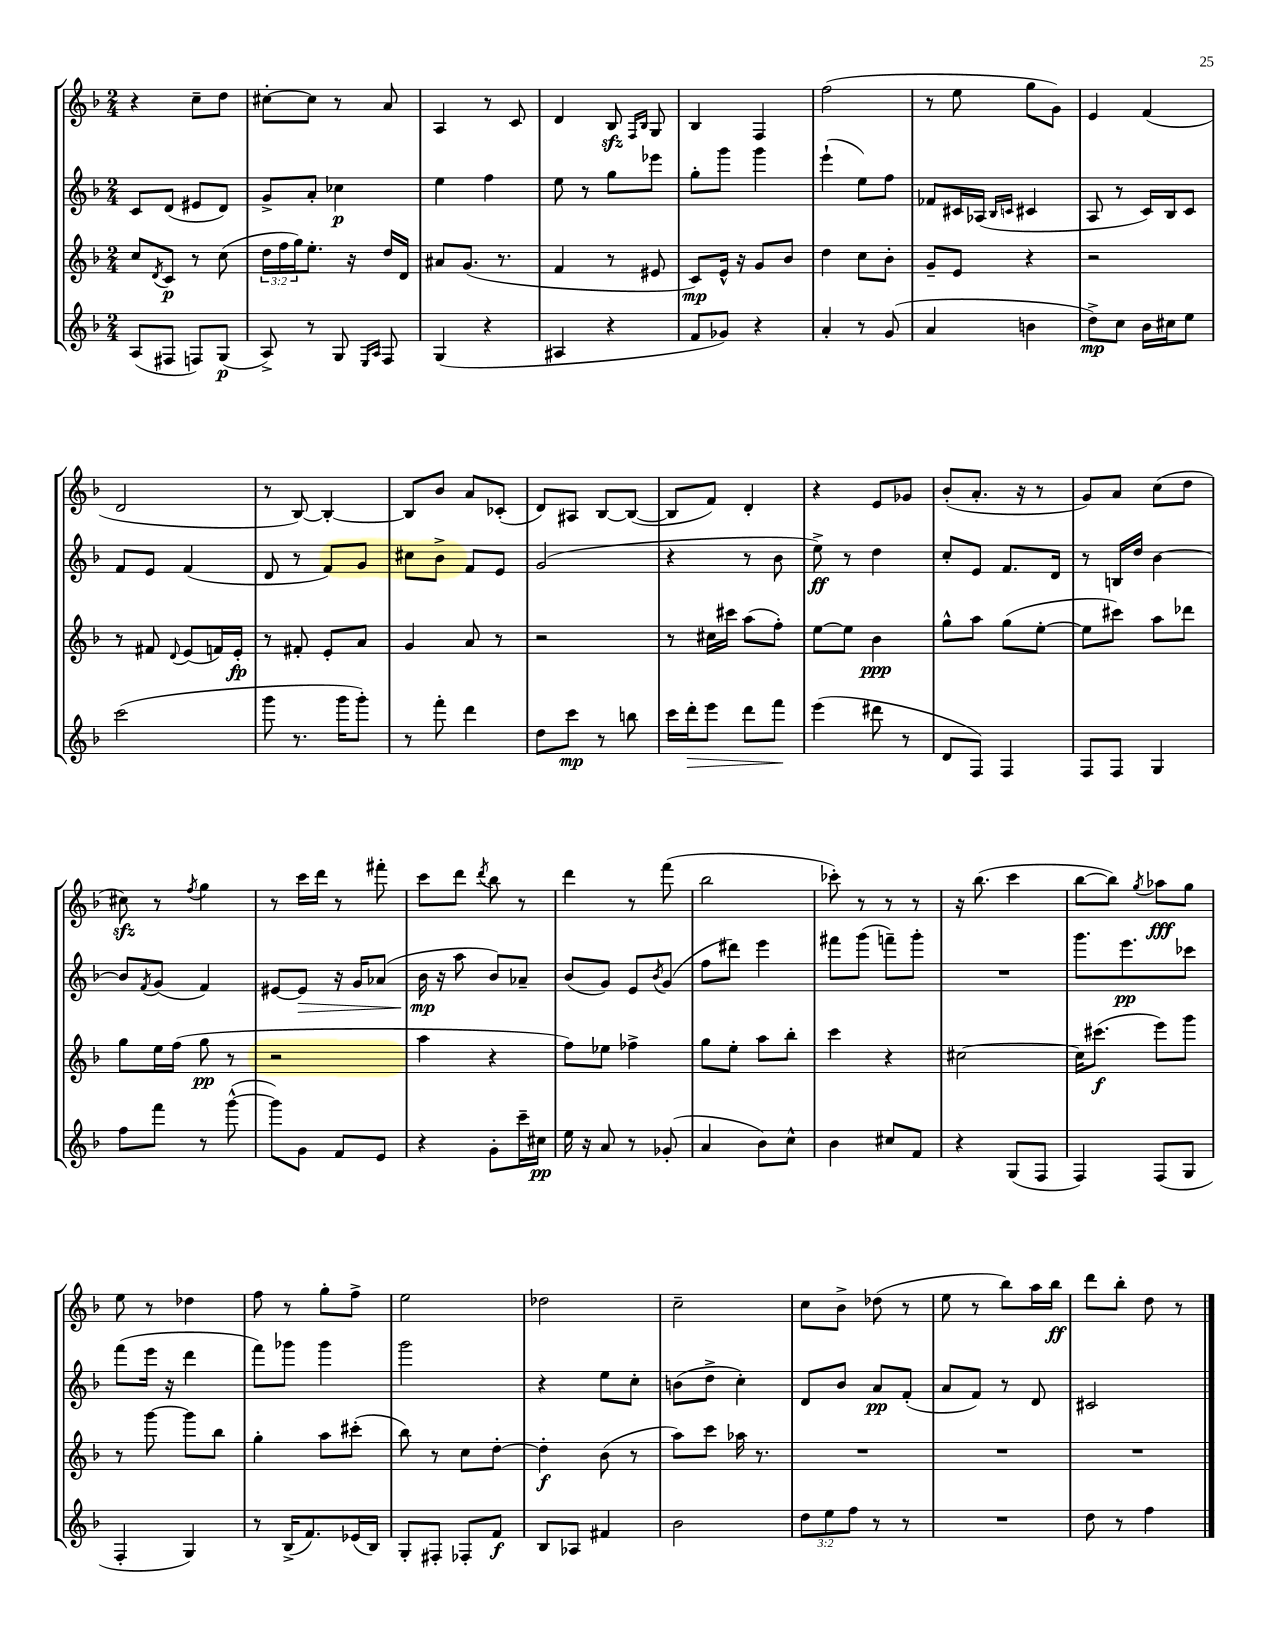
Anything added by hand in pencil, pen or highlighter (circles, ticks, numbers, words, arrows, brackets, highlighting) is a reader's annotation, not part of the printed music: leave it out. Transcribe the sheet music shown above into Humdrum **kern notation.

**kern	**dynam	**kern	**dynam	**kern	**dynam	**kern	**dynam
*part4	*part4	*part3	*part3	*part2	*part2	*part1	*part1
*staff4	*staff4	*staff3	*staff3	*staff2	*staff2	*staff1	*staff1
*clefG2	*	*clefG2	*	*clefG2	*	*clefG2	*
*k[b-]	*	*k[b-]	*	*k[b-]	*	*k[b-]	*
*M2/4	*	*M2/4	*	*M2/4	*	*M2/4	*
=11	=11	=11	=11	=11	=11	=11	=11
(8A/L	.	8cc/L	.	8c/L	.	4r	.
.	.	8qd/	.	.	.	.	.
8F#X/J	.	8c/J	p	(8d/J	.	.	.
8Fn/L)	.	8r	.	8e#X/L	.	8cc~\L	.
(8G/J	p	(8cc\	.	8d/J)	.	8dd\J	.
=12	=12	=12	=12	=12	=12	=12	=12
8A^/)	.	24dd\LL	.	8g^/L	.	[8cc#X'\L	.
.	.	24ff\	.	.	.	.	.
.	.	24gg\J)	.	.	.	.	.
8r	.	8.ee'\J	.	8a'/J	.	8cc#\J]	.
8G/	.	.	.	4cc-X\	p	8r	.
.	.	16r	.	.	.	.	.
16qqE/LL	.	.	.	.	.	.	.
16qqA/JJ	.	.	.	.	.	.	.
8F/	.	16dd/LL	.	.	.	8a/	.
.	.	16d/JJ	.	.	.	.	.
=13	=13	=13	=13	=13	=13	=13	=13
(4G/	.	8a#X/L	.	4ee\	.	4A/	.
.	.	(8.g/J	.	.	.	.	.
4r	.	.	.	4ff\	.	8r	.
.	.	8.r	.	.	.	.	.
.	.	.	.	.	.	8c/	.
=14	=14	=14	=14	=14	=14	=14	=14
4A#X/	.	4f/	.	8ee\	.	4d/	.
.	.	.	.	8r	.	.	.
4r	.	8r	.	8gg\L	.	8B-zz/	.
.	.	.	.	.	.	16qqF/LL	.
.	.	.	.	.	.	16qqB-/JJ	.
.	.	8e#X/	.	8eee-X\J	.	8G/	.
=15	=15	=15	=15	=15	=15	=15	=15
8f/L	.	8c/L)	mp	8gg'\L	.	4B-/	.
8g-X/J)	.	16e^^/Jk	.	8ggg\J	.	.	.
.	.	16r	.	.	.	.	.
4r	.	8g/L	.	4ggg\	.	4F/	.
.	.	8b-/J	.	.	.	.	.
=16	=16	=16	=16	=16	=16	=16	=16
4a'/	.	4dd\	.	(4eee`\	.	(2ff\	.
8r	.	8cc\L	.	8ee\L)	.	.	.
(8g/	.	8b-'\J	.	8ff\J	.	.	.
=17	=17	=17	=17	=17	=17	=17	=17
4a/	.	8g~/L	.	8f-X/L	.	8r	.
.	.	8e/J	.	16c#X/L	.	8ee\	.
.	.	.	.	(16A-X/JJ	.	.	.
.	.	.	.	16qqB-/LL	.	.	.
.	.	.	.	16qqcn/JJ	.	.	.
4bn\	.	4r	.	4c#X/	.	8gg\L	.
.	.	.	.	.	.	8g\J)	.
=18	=18	=18	=18	=18	=18	=18	=18
8dd^\L)	mp	2r	.	8A/	.	4e/	.
8cc\J	.	.	.	8r	.	.	.
16b-\LL	.	.	.	16c/LL)	.	(4f/	.
16cc#X\J	.	.	.	16B-/J	.	.	.
8ee\J	.	.	.	8c/J	.	.	.
!!LO:LB:g=z
=19	=19	=19	=19	=19	=19	=19	=19
(2ccc\	.	8r	.	8f/L	.	2d/	.
.	.	8f#X/	.	8e/J	.	.	.
.	.	8qqd/	.	.	.	.	.
.	.	(8e/L	.	(4f/	.	.	.
.	.	16fn/L)	.	.	.	.	.
.	.	16e'/JJ	fp	.	.	.	.
=20	=20	=20	=20	=20	=20	=20	=20
8ggg\	.	8r	.	8d/	.	8r	.
8.r	.	8f#X'/	.	8r	.	[8B-/)	.
.	.	8e'/L	.	8f/L)	.	4B-'/_	.
16ggg\KL	.	.	.	.	.	.	.
8ggg'\J)	.	8a/J	.	8g/J	.	.	.
=21	=21	=21	=21	=21	=21	=21	=21
8r	.	4g/	.	8cc#X\L	.	8B-/L]	.
8fff'\	.	.	.	8b-^\J	.	8b-/J	.
4ddd\	.	8a/	.	8f/L	.	8a/L	.
.	.	8r	.	8e/J	.	(8c-X'/J	.
=22	=22	=22	=22	=22	=22	=22	=22
8dd\L	.	2r	.	(2g/	.	8d/L)	.
8ccc\J	mp	.	.	.	.	8A#X/J	.
8r	.	.	.	.	.	[8B-/L	.
8bbn\	.	.	.	.	.	(8B-/J_	.
=23	=23	=23	=23	=23	=23	=23	=23
16ccc\LL	.	8r	.	4r	.	8B-/L]	.
!	!LO:HP:b	!	!	!	!	!	!
16ddd'\J	>	.	.	.	.	.	.
8eee\J	.	16cc#X\LL	.	.	.	8f/J)	.
.	.	16ccc#X\JJ	.	.	.	.	.
8ddd\L	.	(8aa\L	.	8r	.	4d'/	.
8fff\J	.	8ff'\J)	.	8b-\	.	.	.
.	]	.	.	.	.	.	.
=24	=24	=24	=24	=24	=24	=24	=24
(4eee\	.	[8ee\L	.	8ee^\)	ff	4r	.
.	.	8ee\J]	.	8r	.	.	.
8ddd#X\	.	4b-\	ppp	4dd\	.	8e/L	.
8r	.	.	.	.	.	8g-X/J	.
=25	=25	=25	=25	=25	=25	=25	=25
8d/L	.	8gg^^\L	.	8cc'/L	.	(8b-'/L	.
8F/J)	.	8aa\J	.	8e/J	.	8.a'/J	.
4F/	.	(8gg\L	.	8.f/L	.	.	.
.	.	.	.	.	.	16r	.
.	.	[8ee'\J	.	.	.	8r	.
.	.	.	.	16d/Jk	.	.	.
=26	=26	=26	=26	=26	=26	=26	=26
8F/L	.	8ee\L]	.	8r	.	8g/L)	.
8F/J	.	8ccc#X\J)	.	16Bn/LL	.	8a/J	.
.	.	.	.	16dd/JJ	.	.	.
4G/	.	8aa\L	.	[4b-\	.	(8cc\L	.
.	.	8ddd-X\J	.	.	.	8dd\J	.
!!LO:LB:g=z
=27	=27	=27	=27	=27	=27	=27	=27
8ff\L	.	8gg\L	.	8b-/L]	.	8cc#Xzz\)	.
.	.	.	.	8qf/	.	.	.
8fff\J	.	16ee\L	.	(8g/J	.	8r	.
.	.	(16ff\JJ	.	.	.	.	.
.	.	.	.	.	.	8qff/	.
8r	.	8gg\	pp	4f/)	.	4gg\	.
([8ggg^^\	.	8r	.	.	.	.	.
=28	=28	=28	=28	=28	=28	=28	=28
8ggg\L])	.	2r	.	[8e#X/L	.	8r	.
!	!	!	!	!	!LO:HP:b	!	!
8g\J	.	.	.	8e#/J]	>	16ccc\LL	.
.	.	.	.	.	.	16ddd\JJ	.
8f/L	.	.	.	16r	.	8r	.
.	.	.	.	16g/KL	.	.	.
8e/J	.	.	.	(8a-X/J	.	8fff#X'\	.
=29	=29	=29	=29	=29	=29	=29	=29
4r	.	4aa\	.	16b-\	mp	8ccc\L	.
.	.	.	.	16r	]	.	.
.	.	.	.	8aa\	.	8ddd\J	.
.	.	.	.	.	.	8qddd/	.
8g'\L	.	4r	.	8b-/L)	.	8bb-\	.
16ccc~\L	.	.	.	8a-X~/J	.	8r	.
16cc#X\JJ	pp	.	.	.	.	.	.
=30	=30	=30	=30	=30	=30	=30	=30
16ee\	.	8ff\L)	.	(8b-/L	.	4ddd\	.
16r	.	.	.	.	.	.	.
8a/	.	8ee-X\J	.	8g/J)	.	.	.
8r	.	4ff-X^\	.	8e/L	.	8r	.
.	.	.	.	8qb-/	.	.	.
(8g-X'/	.	.	.	(8g/J	.	(8fff\	.
=31	=31	=31	=31	=31	=31	=31	=31
4a/	.	8gg\L	.	8ff\L	.	2bb-\	.
.	.	8ee'\J	.	8ddd#X\J)	.	.	.
8b-\L)	.	8aa\L	.	4eee\	.	.	.
8cc^^\J	.	8bb-'\J	.	.	.	.	.
=32	=32	=32	=32	=32	=32	=32	=32
4b-\	.	4ccc\	.	8fff#X\L	.	8ccc-X'\)	.
.	.	.	.	(8ggg\J	.	8r	.
8cc#X/L	.	4r	.	8fffn~\L)	.	8r	.
8f/J	.	.	.	8ggg'\J	.	8r	.
=33	=33	=33	=33	=33	=33	=33	=33
4r	.	[2cc#X\	.	2r	.	16r	.
.	.	.	.	.	.	(8.bb-\	.
(8G/L	.	.	.	.	.	4ccc\	.
8F/J	.	.	.	.	.	.	.
=34	=34	=34	=34	=34	=34	=34	=34
4F/)	.	16cc#\KL]	.	8.ggg\L	.	[8bb-\L	.
.	.	(8.ccc#X\J	f	.	.	.	.
.	.	.	.	.	.	8bb-\J])	.
.	.	.	.	8.eee\	pp	.	.
.	.	.	.	.	.	8qgg/	.
(8F/L	.	8eee\L)	.	.	.	8aa-X\L	fff
8G/J	.	8ggg\J	.	8ccc-X\J	.	8gg\J	.
!!LO:LB:g=z
=35	=35	=35	=35	=35	=35	=35	=35
4F'/	.	8r	.	(8fff\L	.	8ee\	.
.	.	[8ggg\	.	16eee\Jk	.	8r	.
.	.	.	.	16r	.	.	.
4G/)	.	8ggg\L]	.	4ddd\	.	4dd-X\	.
.	.	8bb-\J	.	.	.	.	.
=36	=36	=36	=36	=36	=36	=36	=36
8r	.	4gg'\	.	8fff\L)	.	8ff\	.
(16B-^/KL	.	.	.	8ggg-X\J	.	8r	.
8.f/)	.	.	.	.	.	.	.
.	.	8aa\L	.	4ggg-\	.	8gg'\L	.
(16e-X/L	.	(8ccc#X'\J	.	.	.	8ff^\J	.
16B-/JJ)	.	.	.	.	.	.	.
=37	=37	=37	=37	=37	=37	=37	=37
8G'/L	.	8bb-\)	.	2ggg\	.	2ee\	.
8F#X'/J	.	8r	.	.	.	.	.
8F-X'/L	.	8cc\L	.	.	.	.	.
8f/J	f	[8dd'\J	.	.	.	.	.
=38	=38	=38	=38	=38	=38	=38	=38
8B-/L	.	4dd'\]	f	4r	.	2dd-X\	.
8A-X/J	.	.	.	.	.	.	.
4f#X/	.	(8b-\	.	8ee\L	.	.	.
.	.	8r	.	8cc'\J	.	.	.
=39	=39	=39	=39	=39	=39	=39	=39
2b-\	.	8aa\L)	.	(8bn\L	.	2cc~\	.
.	.	8ccc\J	.	8dd^\J	.	.	.
.	.	16aa-X\	.	4cc'\)	.	.	.
.	.	8.r	.	.	.	.	.
=40	=40	=40	=40	=40	=40	=40	=40
12dd\L	.	2r	.	8d/L	.	8cc\L	.
12ee\	.	.	.	.	.	.	.
.	.	.	.	8b-/J	.	8b-^\J	.
12ff\J	.	.	.	.	.	.	.
8r	.	.	.	8a/L	pp	(8dd-X\	.
8r	.	.	.	(8f'/J	.	8r	.
=41	=41	=41	=41	=41	=41	=41	=41
2r	.	2r	.	8a/L	.	8ee\	.
.	.	.	.	8f/J)	.	8r	.
.	.	.	.	8r	.	8bb-\L)	.
.	.	.	.	8d/	.	16aa\L	.
.	.	.	.	.	.	16bb-\JJ	ff
=42	=42	=42	=42	=42	=42	=42	=42
8dd\	.	2r	.	2c#X/	.	8ddd\L	.
8r	.	.	.	.	.	8bb-'\J	.
4ff\	.	.	.	.	.	8dd\	.
.	.	.	.	.	.	8r	.
==	==	==	==	==	==	==	==
*-	*-	*-	*-	*-	*-	*-	*-
